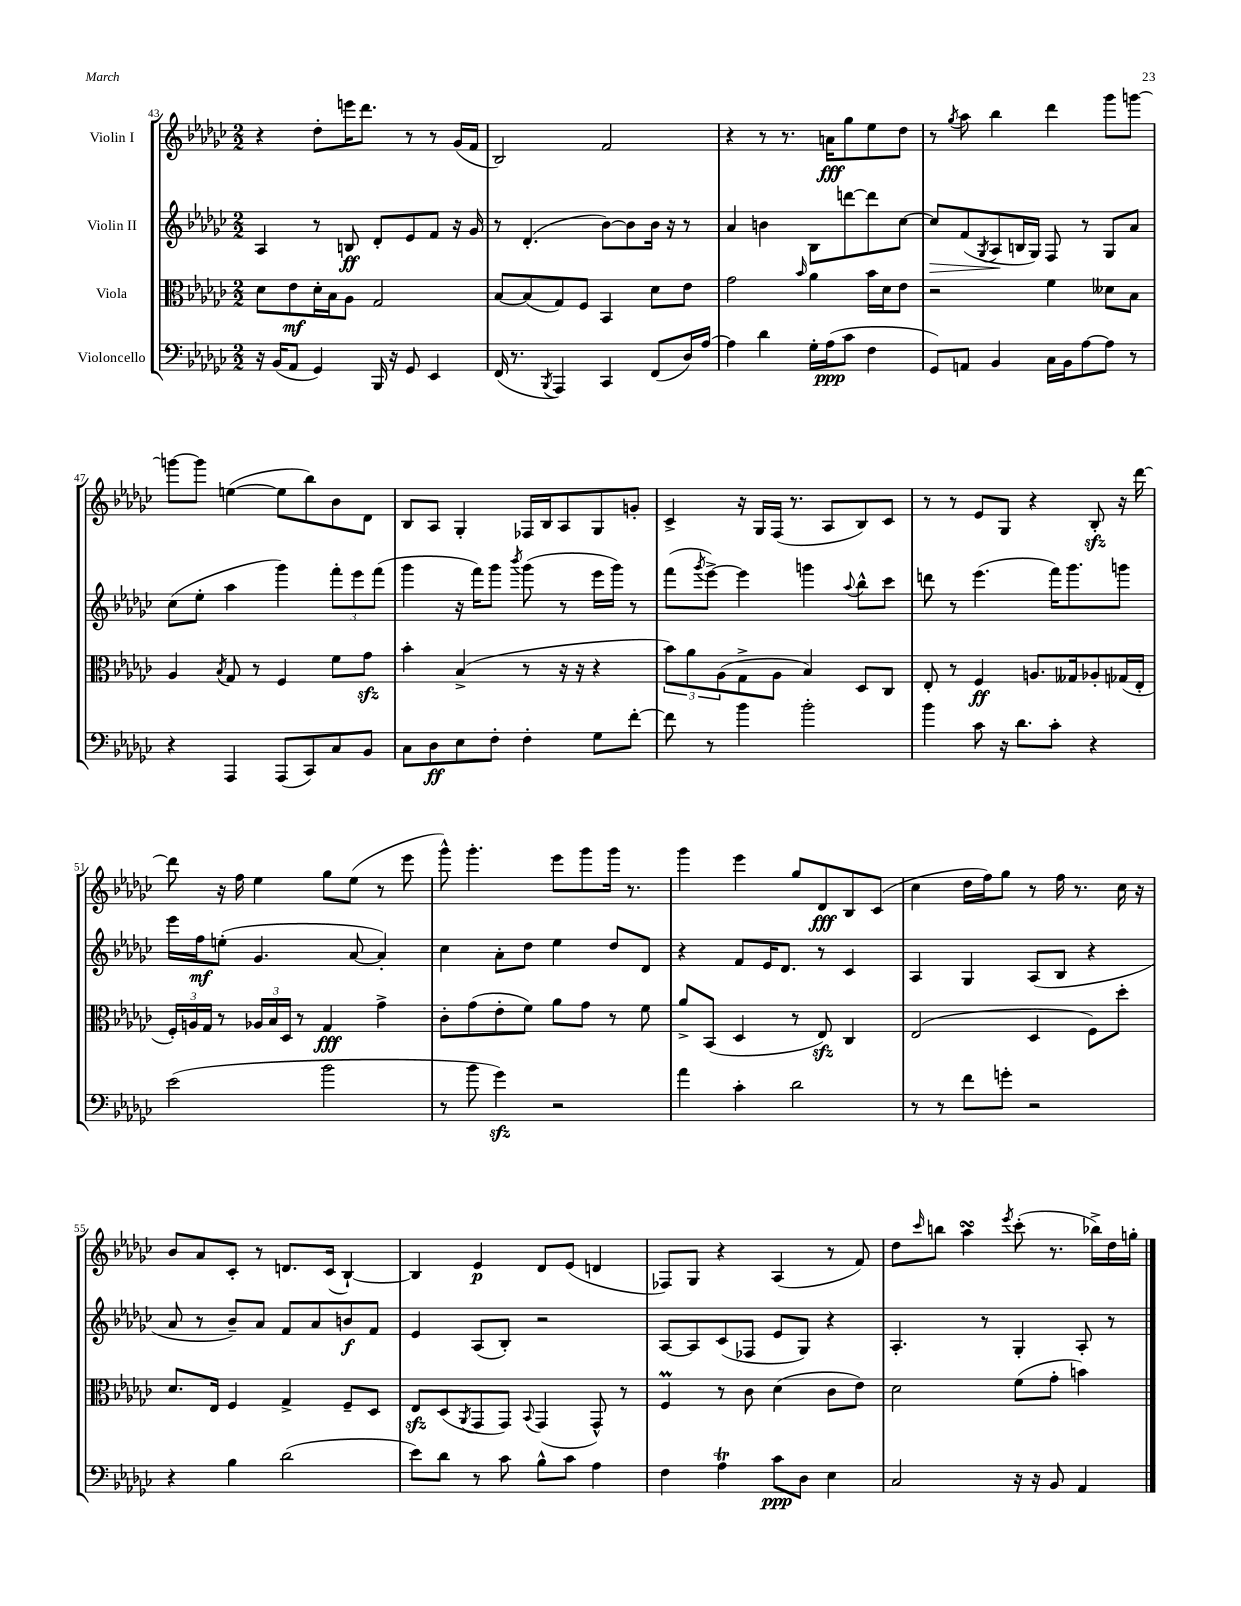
<<
\new StaffGroup <<
\new Staff = "s0" \with { instrumentName = "Violin I" } {
    \clef treble \key ges \major \numericTimeSignature \time 2/2
    r4 des''8-. e'''16 des'''8. r8 r8 ges'16( f'16 |
    bes2) f'2 |
    r4 r8 r8. a'16\fff ges''8 ees''8 des''8 |
    r8 \acciaccatura { ges''8 } aes''8 bes''4 des'''4 ges'''8 g'''8~ |
    g'''8~ g'''8 e''4~( e''8 bes''8) bes'8 des'8 |
    bes8 aes8 ges4-. fes16 bes16 aes8 ges8 g'8-. |
    ces'4-> r16 ges16 f16( r8. aes8 bes8) ces'8 |
    r8 r8 ees'8 ges8 r4 bes8-.\sfz r16 des'''16~ |
    des'''8 r16 f''16 ees''4 ges''8 ees''8( r8 ees'''8 |
    ges'''8-^) ges'''4.-. ees'''8 ges'''8 ges'''16 r8. |
    ges'''4 ees'''4 ges''8 des'8\fff bes8 ces'8( |
    ces''4 des''16 f''16) ges''8 r8 f''16 r8. ces''16 r16 |
    bes'8 aes'8 ces'8-. r8 d'8. ces'16( bes4~-!) |
    bes4 ees'4\p des'8 ees'8( d'4 |
    fes8) ges8 r4 aes4( r8 f'8) |
    des''8 \grace { ces'''16 } b''8 aes''4\turn \acciaccatura { ees'''8 } ces'''8-.( r8. bes''16->) des''16 g''16-. \bar "|." |
}
\new Staff = "s1" \with { instrumentName = "Violin II" } {
    \clef treble \key ges \major \numericTimeSignature \time 2/2
    aes4 r8 b8\ff des'8-. ees'8 f'8 r16 ges'16 |
    r8 des'4.-.( bes'8~) bes'8 bes'16 r16 r8 |
    aes'4 b'4 bes8 d'''8~ d'''8 ces''8~ |
    ces''8\> f'8( \acciaccatura { ges8 } aes8\! b16 ges16) f8 r8 ges8 aes'8 |
    ces''8( ees''8-. aes''4 ges'''4) \tuplet 3/2 { f'''8-. ees'''8 f'''8( } |
    ges'''4 r16 f'''16) ges'''8 \acciaccatura { bes'''8 } ges'''8( r8 ees'''16 ges'''16) r8 |
    f'''8( \acciaccatura { ges'''8 } ees'''8~->) ees'''4 g'''4 \appoggiatura { aes''8 } bes''8-^ ces'''8 |
    d'''8 r8 ees'''4.( f'''16) ges'''8. g'''8 |
    ees'''16 f''16\mf e''8-.( ges'4. aes'8~ aes'4-.) |
    ces''4 aes'8-. des''8 ees''4 des''8 des'8 |
    r4 f'8 ees'16 des'8. r8 ces'4 |
    aes4 ges4 aes8( bes8 r4 |
    aes'8 r8 bes'8--) aes'8 f'8 aes'8 b'8\f f'8 |
    ees'4 aes8( bes8-.) r2 |
    aes8~ aes8 ces'8( fes8 ees'8 ges8) r4 |
    aes4.-. r8 ges4-. aes8-. r8 \bar "|." |
}
\new Staff = "s2" \with { instrumentName = "Viola" } {
    \clef alto \key ges \major \numericTimeSignature \time 2/2
    des'8 ees'8\mf des'16-. bes16 aes8 ges2 |
    bes8~ bes8( ges8) f8 bes,4 des'8 ees'8 |
    ges'2 \grace { bes'16 } aes'4 bes'16 des'16 ees'8 |
    r2 f'4 deses'8 bes8 |
    aes4 \acciaccatura { bes8 } ges8 r8 f4 f'8 ges'8\sfz |
    bes'4-. bes4->( r8 r16 r16 r4 |
    \tuplet 3/2 { bes'8) aes'8 aes8( } ges8-> aes8 bes4) des8 ces8 |
    ees8-. r8 f4\ff a8. geses16 aes8-. ges16( ees16-. |
    \tuplet 3/2 { f16-.) a16 ges16 } r8 \tuplet 3/2 { aes16 bes16 des16 } r8 ges4\fff ges'4-> |
    ces'8-. ges'8( ees'8-. f'8) aes'8 ges'8 r8 f'8 |
    aes'8-> bes,8( des4 r8 ees8\sfz) ces4 |
    ees2( des4 f8) des''8-. |
    des'8. ees16 f4 ges4-> f8-- des8 |
    ees8\sfz des8( \acciaccatura { aes,8 } ges,8 ges,8) \appoggiatura { bes,8 } ges,4( ges,8-^) r8 |
    f4\prall r8 ces'8 des'4( ces'8 ees'8) |
    des'2 f'8( ges'8-. b'4) \bar "|." |
}
\new Staff = "s3" \with { instrumentName = "Violoncello" } {
    \clef bass \key ges \major \numericTimeSignature \time 2/2
    r16 bes,16( aes,8 ges,4) bes,,16 r16 ges,8 ees,4 |
    f,16( r8. \acciaccatura { bes,,8 } aes,,4) ces,4 f,8( des16) aes16~ |
    aes4 des'4 ges16-. aes16\ppp( ces'8 f4 |
    ges,8) a,8 bes,4 ces16 bes,16 aes8~ aes8 r8 |
    r4 aes,,4 aes,,8( ces,8) ces8 bes,8 |
    ces8 des8\ff ees8 f8-. f4-. ges8 f'8~-. |
    f'8 r8 bes'4 bes'2-. |
    bes'4 ces'8 r16 des'8. ces'8-. r4 |
    ees'2( bes'2 |
    r8 bes'8 ges'4\sfz) r2 |
    aes'4 ces'4-. des'2 |
    r8 r8 f'8 g'8-. r2 |
    r4 bes4 des'2( |
    ees'8) des'8 r8 ces'8 bes8-^ ces'8 aes4 |
    f4 aes4\trill ces'8\ppp des8 ees4 |
    ces2 r16 r16 bes,8 aes,4 \bar "|." |
}
>>
>>
\layout { \context { \Score currentBarNumber = #43 } }
